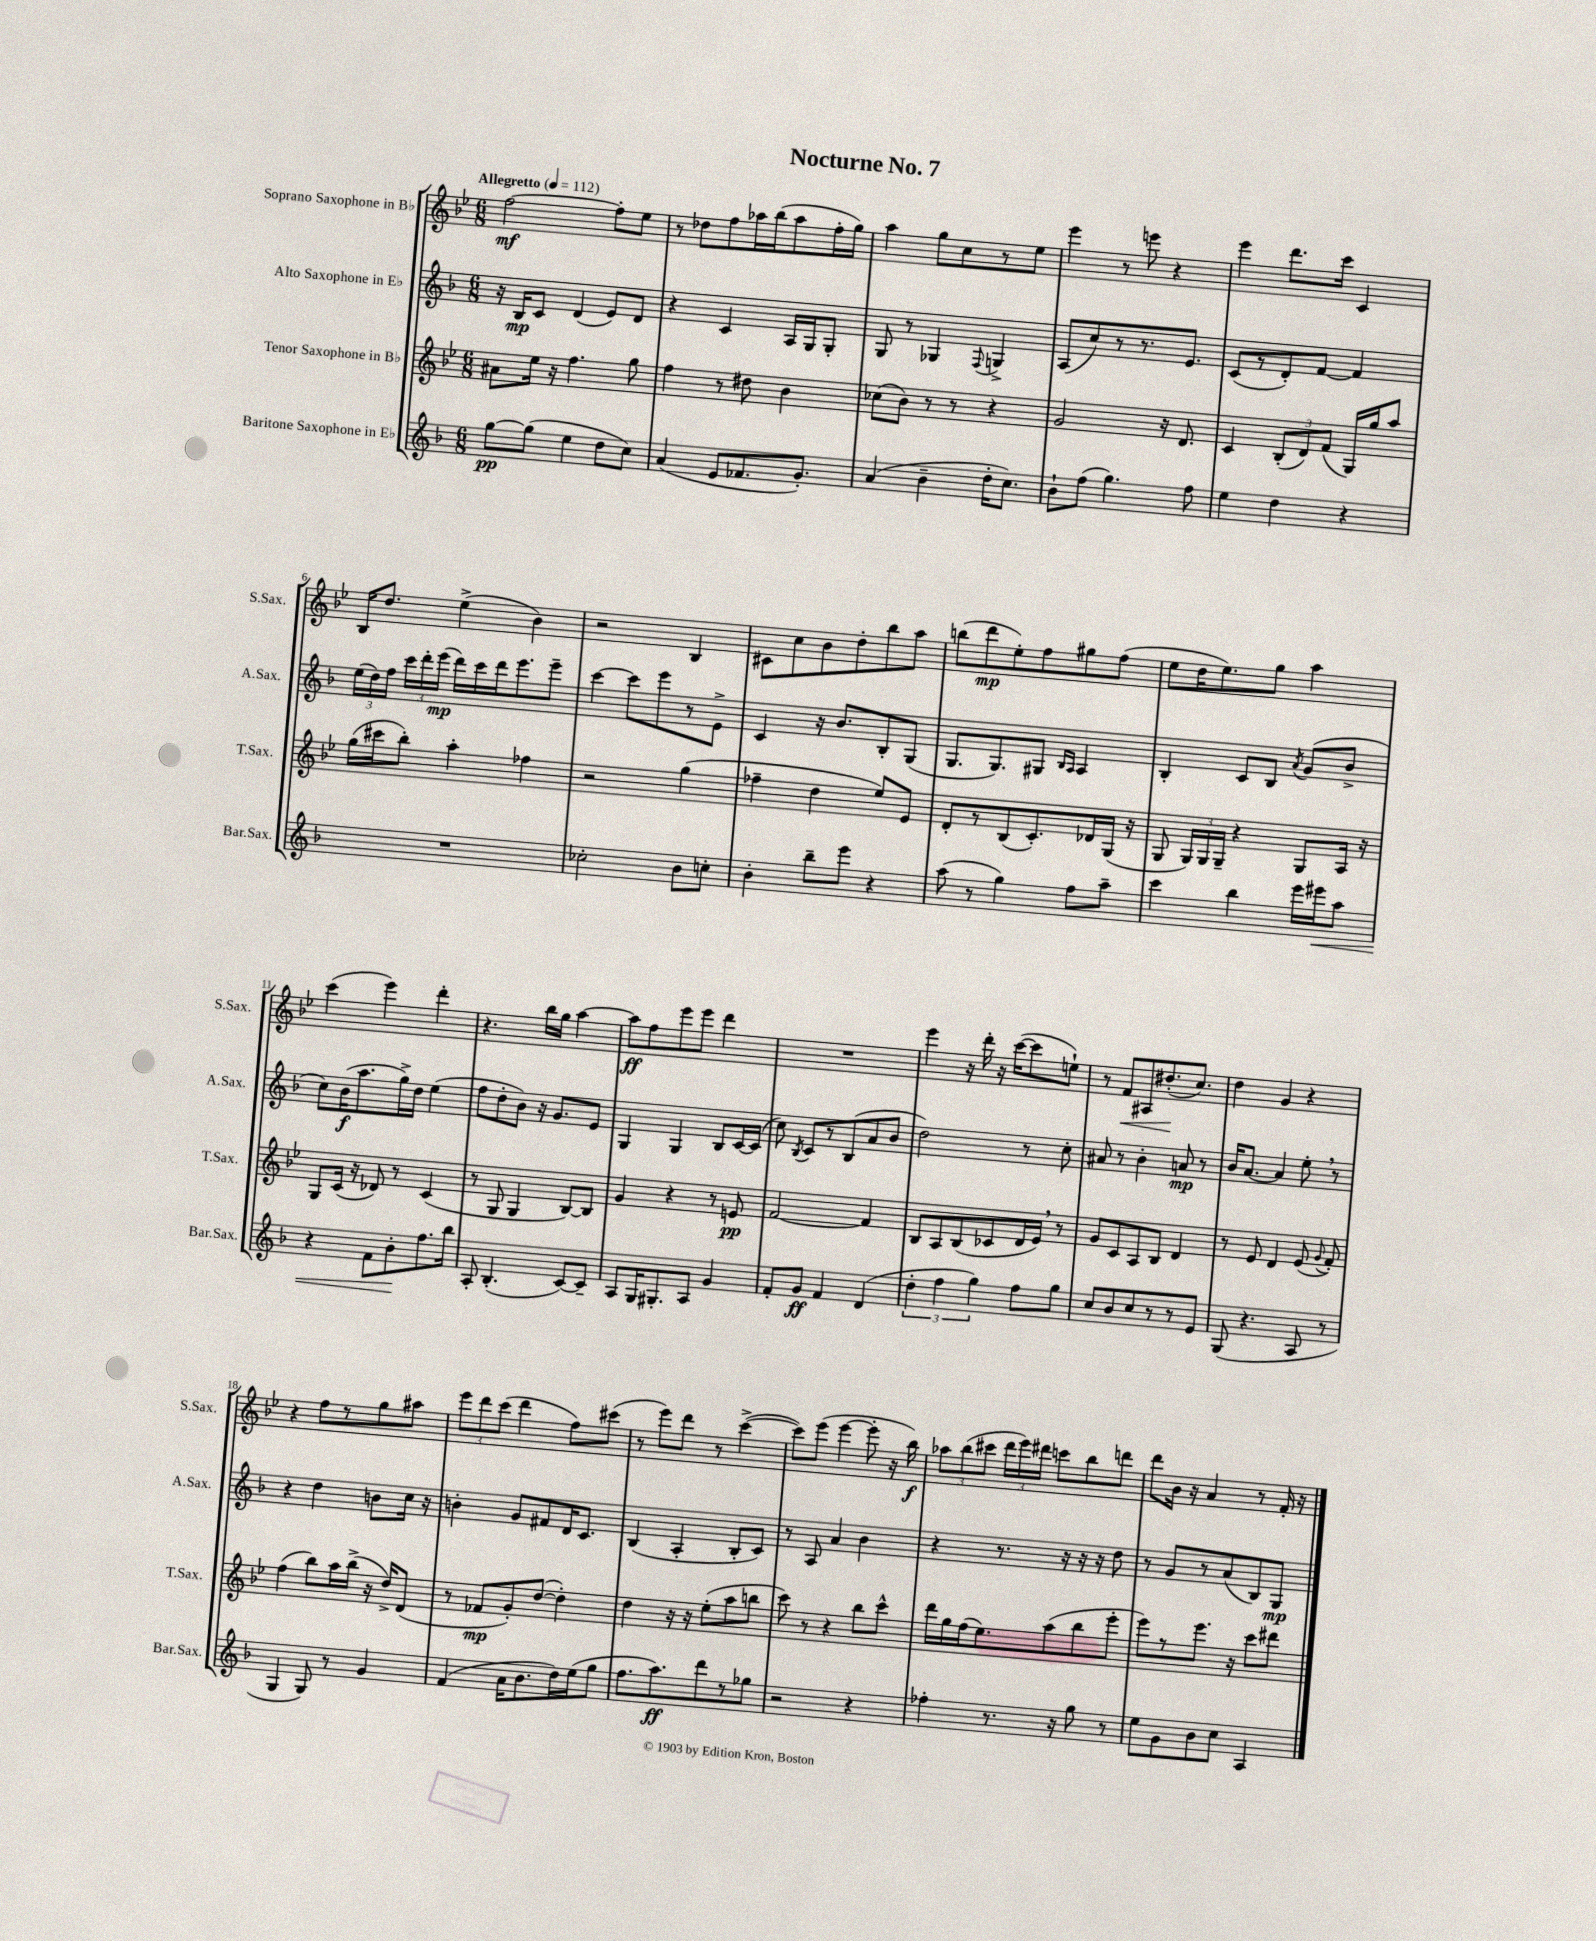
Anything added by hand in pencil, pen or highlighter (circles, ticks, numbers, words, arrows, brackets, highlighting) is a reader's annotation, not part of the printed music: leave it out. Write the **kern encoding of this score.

**kern	**kern	**kern	**kern
*staff4	*staff3	*staff2	*staff1
*clefG2	*clefG2	*clefG2	*clefG2
*k[b-]	*k[b-e-]	*k[b-]	*k[b-e-]
*M6/8	*M6/8	*M6/8	*M6/8
*MM112	*MM112	*MM112	*MM112
[8gg\L	8a#\L	16r	[2ff\
.	.	16B-/LK	.
(8gg\]J	16ee-\Jk	8c/J	.
.	16r	.	.
4ee\	4.ff\	(4d/	.
8dd\L	.	8e/L)	8ff'\]L
8cc\J)	8gg\	8d/J	8ee-\J
=	=	=	=
(4a/	4ff\	4r	8r
.	.	.	8dd-\L
8e/L	8r	4c/	8ff\
8.f-/	8dd#\	.	16aa-\L
.	.	.	(16bb-\J
.	4b-\	16A/LL	8aa-\
8.g'/J)	.	16G/J	.
.	.	8G'/J	16ff'\L
.	.	.	16gg\JJ)
=	=	=	=
(4a/	(8cc-\L	8G/	4aa\
.	8b-\J)	8r	.
4b-~\	8r	4G-/	8gg\L
.	8r	.	8cc\
.	.	8qqF/	.
16dd'\LK	4r	4G^/	8r
8.cc\J)	.	.	.
.	.	.	8ee-\J
=	=	=	=
8b-`\L	2g/	(8A/L	4eee-\
(8ff\J	.	8cc/)	.
4.gg\)	.	8r	8r
.	.	8.r	8eee\
.	16r	.	4r
.	8.d/	8.e/J	.
8ff\	.	.	.
=	=	=	=
4ee\	4c/	(8c/L	4eee-\
.	.	8r	.
4dd\	(12B-'/L	8d'/)	8.ddd\L
.	12d/)	.	.
.	.	[8f/J	.
.	(12f/J	.	.
.	.	.	16ccc\Jk
4r	16G/LL)	4f/]	4c/
.	16gg/J	.	.
.	8aa/J	.	.
=	=	=	=
2.r	(16gg\LL	(24ee\LL	16B-/LK
.	.	24dd\)	.
.	16ccc#\J	.	8.dd/J
.	.	24ff\JJ	.
.	8bb-'\J)	24ccc\LL	.
.	.	24ddd'\	.
.	.	(24eee\JJ	.
.	4aa'\	16ddd\LL)	(4ee-^\
.	.	16ccc\	.
.	.	16ddd\J	.
.	.	8.eee\	.
.	4ff-\	.	4b-\)
.	.	8eee~\J	.
=	=	=	=
2cc-'\	2r	[4ccc\	2r
.	.	8ccc\]L	.
.	.	8eee\	.
8b-\L	(4gg\	8r	4B-/
8cc'\J	.	8e^\J	.
=	=	=	=
4b-'\	4ff-~\	4c/	8c#\L
.	.	.	8cc\
8bb-~\L	4dd\	16r	8b-\
.	.	8.b-/L	.
8eee\J	.	.	8dd'\
4r	8ee-/L)	8B-'/	8bb-\
.	8e-/J	(8G/J	8aa\J
=	=	=	=
(8aa\	8d'/L	8.G/L	(8bb\L
8r	8r	.	8ddd\
.	.	8.G/)	.
4gg\)	(8B-/	.	8ee-'\)
.	8.c'/)	8G#/J	8ff\
.	.	16qqB-/LL	.
.	.	16qqA/JJ	.
8ff\L	.	4A/	8gg#\
.	16d-/L	.	.
8aa~\J	(16G/JJ	.	(8ff\J
.	16r	.	.
=	=	=	=
4ccc\	8G/	4B-'/	8ee-\L
.	24G/LL)	.	16dd\K
.	24G/	.	.
.	.	.	8.ee-\)
.	24G~/JJ	.	.
4bb-\	4r	8c/L	.
.	.	8B-/J	8gg\J
.	.	8qa/	.
16eee\LL	8G/L	(8g/L	4aa\
16eee#\J	.	.	.
8aa\J	16A/Jk	8b-^/J	.
.	16r	.	.
=	=	=	=
4r	8G/L	8cc\L)	(4ccc\
.	(16c/Jk	(16b-\K	.
.	16r	8.aa\	.
8f\L	8d-/)	.	4eee-\)
8b-'\	8r	16gg^\L)	.
.	.	16dd\JJ	.
8.ff\	(4c/	(4ee\	4ddd'\
16bb-\Jk	.	.	.
=	=	=	=
8A'/	8r	8ff\L	4.r
(4.B-'/	8G/	8dd'\	.
.	4G/	8b-\J)	.
.	.	16r	16bb-\LL
.	.	8.g/L	16gg\JJ
[8c/L)	[8B-/L)	.	[4aa\
8c~/]J	8B-/]J	8e/J	.
=	=	=	=
8A/L	4g/	4G/	8aa\]L
16G/K	.	.	8ff\
8.G#'/	.	.	.
.	4r	4G/	8eee-\
8A/J	.	.	8eee-\J
4g/	8r	8B-/L	4ddd\
.	8e/	[16c/L	.
.	.	(16c/]JJ	.
=	=	=	=
8f'/L	[2f/	8cc\)	2.r
.	.	8qB-/	.
8g/J	.	8c/L	.
4f/	.	8r	.
.	.	(8B-/	.
(4d/	4f/]	8a/	.
.	.	8b-/J	.
=	=	=	=
6dd'\	8B-/L	2dd\)	4eee-\
.	8A/	.	.
6ff\	.	.	.
.	(8B-/	.	16r
.	.	.	16ddd'\
6gg\)	.	.	.
.	8c-/	.	16r
.	.	.	([16ccc\LK
8ff\L	16d/L	8r	8ccc\]
.	16e-/JJ)	.	.
8gg\J	8r	8cc'\	8ee`\J)
=	=	=	=
8cc/L	8g/L	8a#/	8r
8b-/	8c/	8r	8f/L
8cc/	8A/	4b-'\	8A#/
8r	8B-/J	.	(8.dd#'/
8r	4d/	8a/	.
.	.	.	8.cc/J)
8e/J	.	8r	.
=	=	=	=
(8G/	8r	16b-/LK	4dd\
.	.	[8.a/J	.
4.r	8e-/	.	.
.	4d/	4a/]	4g/
8A/	(8e-/	8ee'\	4r
.	8qqg/	.	.
8r	8f'/)	8r	.
=	=	=	=
4G/	(4ff\	4r	4r
8G/)	8bb-\L)	4dd\	8ff\L
8r	16aa\L	.	8r
.	(16bb-^\JJ	.	.
4g/	16r	8b\L	8gg\
.	16dd^/LK)	.	.
.	(8d/J	16cc\Jk	8aa#\J
.	.	16r	.
=	=	=	=
(4f/	8r	4b'\	12eee-\L
.	.	.	12ddd\
.	8f-/L	.	.
.	.	.	(12ccc\J
16a\LK	8g'/)	8g/L	4ddd\
8.b-\	.	.	.
.	([8dd/J	8f#/	.
16dd\L)	4dd'\])	16d/K	8ff\L)
(16ee\J	.	8.c/J	.
8gg\J	.	.	(8ccc#\J
=	=	=	=
8.ff\L	4dd\	(4B-/	8r
.	.	.	8eee-\L)
8.aa\)	.	.	.
.	16r	4A'/	8ddd\J
.	16r	.	.
8ddd\	(8ee-'\L	.	8r
8r	8aa\	8B-'/L	([4ccc^\
8gg-\J	8bb\J	8c/J)	.
=	=	=	=
2r	8ccc\)	8r	8ccc\]L)
.	8r	8A/	(8eee-\J
.	4r	4a/	[4eee-\
4r	8bb-\L	4b-\	8eee-'\]
.	8ccc^^\J	.	16r
.	.	.	16bb-\)
=	=	=	=
4ff-'\	16ddd\LL	4r	12aa-\L
.	16gg\	.	.
.	.	.	(12bb-\
.	(16ff\J	.	.
.	.	.	12ccc#\J
.	8.ee-\)	.	.
8.r	.	8.r	24ddd\LL
.	.	.	24eee-\)
.	.	.	24ddd#\JJ
.	(8aa\	.	8ccc\L
16r	.	16r	.
8gg\	8bb-\	16r	8bb-\
.	.	16r	.
8r	8eee-'\J	8dd\	8ddd\J
=	=	=	=
8ee\L	8eee-\L)	8r	8ddd\L
8g\	8r	8g/L	16b-\Jk
.	.	.	16r
8b-\	8.eee-\J	8r	4a/
8cc\J	.	(8a/	.
.	16r	.	.
4A/	8ccc\L	8B-/)	8r
.	8ddd#\J	8G/J	16f'/
.	.	.	16r
==	==	==	==
*-	*-	*-	*-
